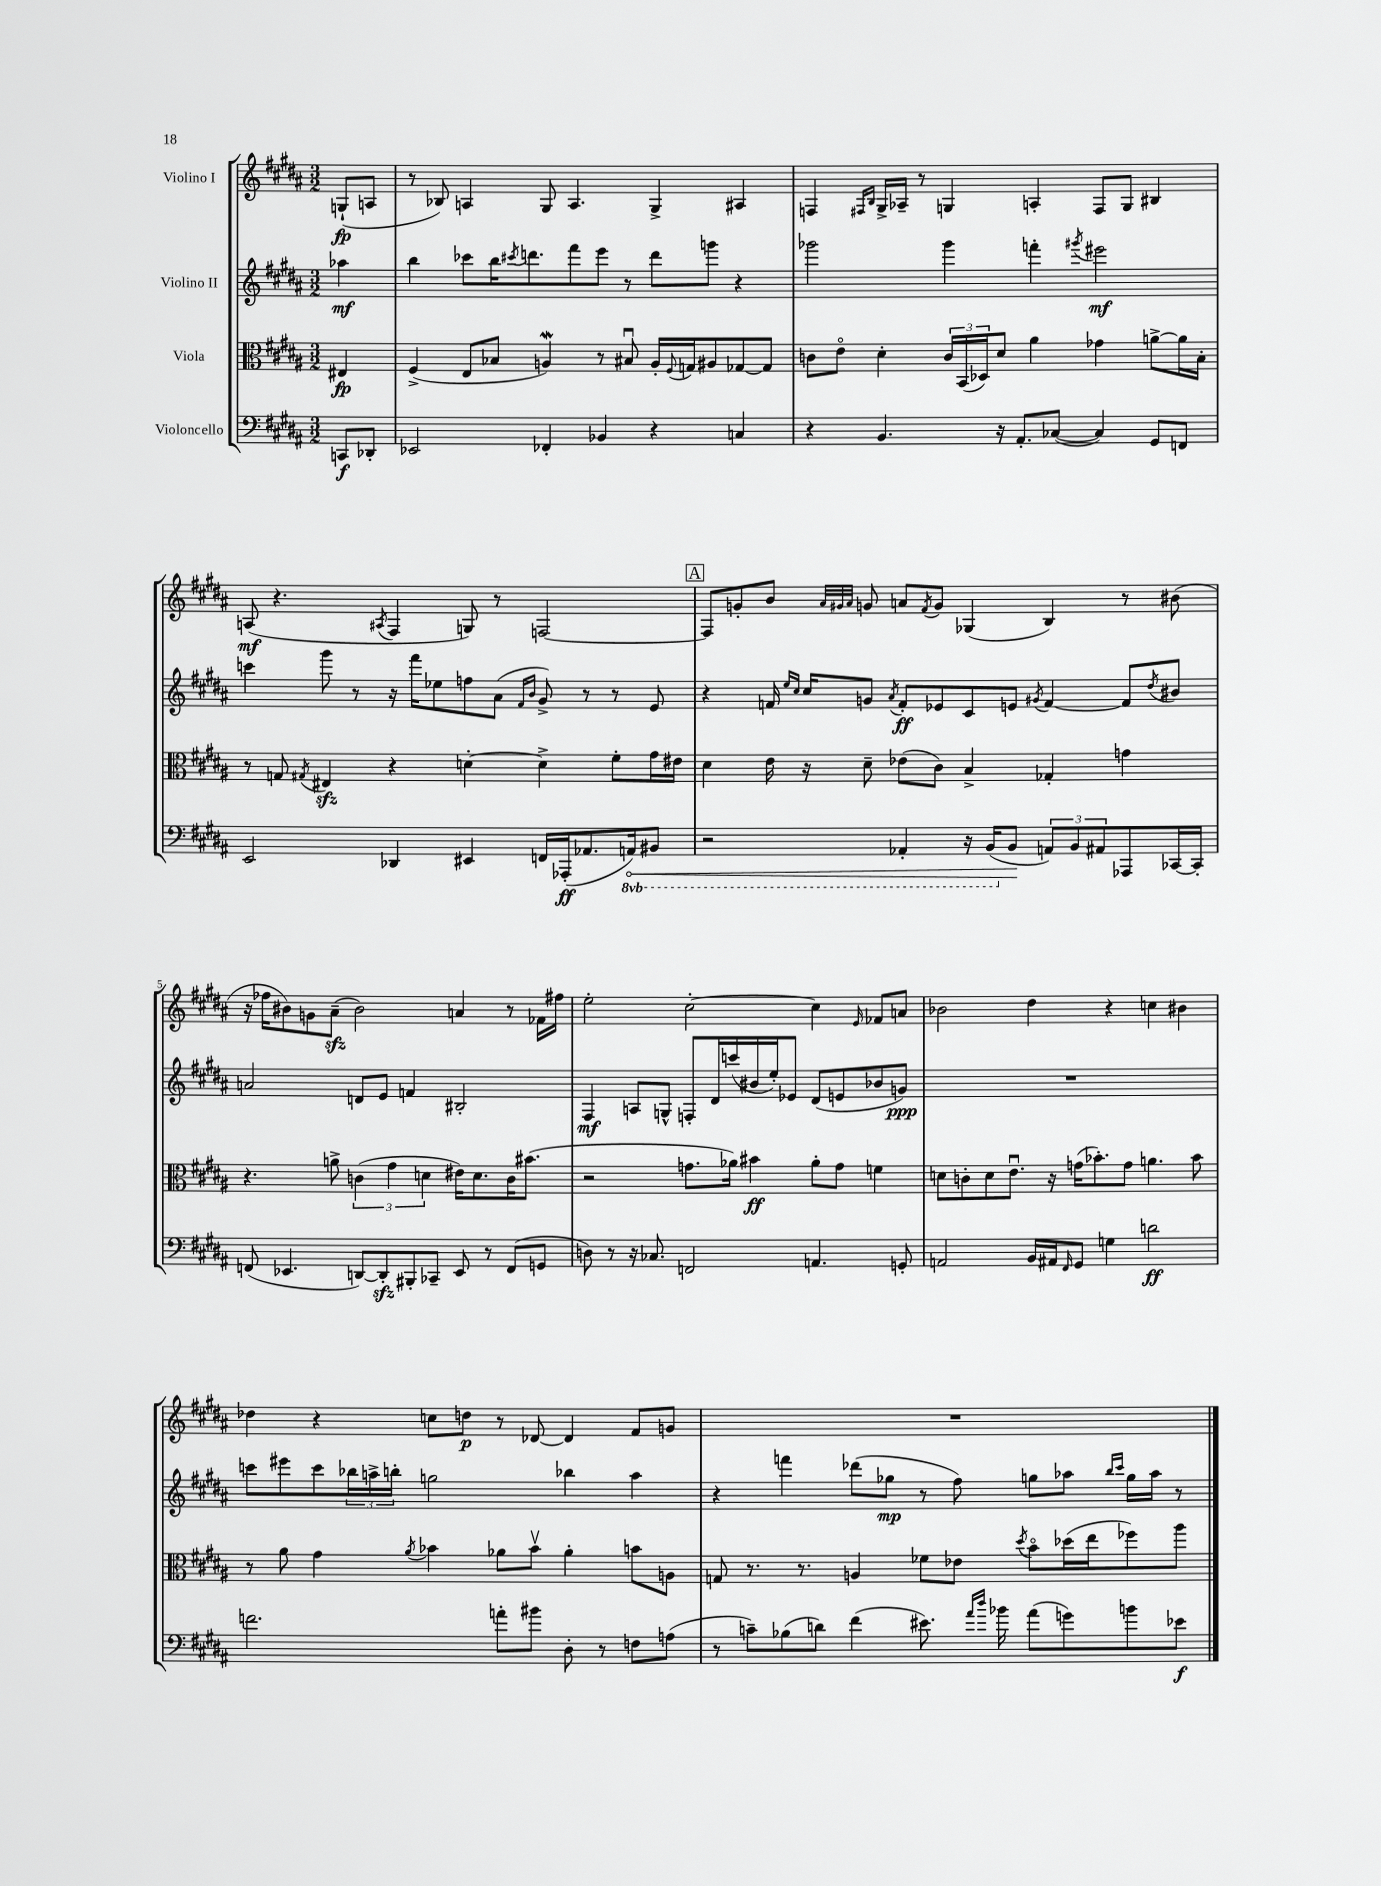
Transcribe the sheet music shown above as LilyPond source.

<<
\new StaffGroup <<
\new Staff = "s0" \with { instrumentName = "Violino I" } {
    \clef treble \key b \major \numericTimeSignature \time 3/2 \partial 4
    g8-!\fp( a8 |
    r8 bes8) a4 gis8 a4. gis4-> ais4 |
    f4 \grace { fis16 b16 } gis16-> aes16-- r8 g4 a4-. fis8 g8 bis4 |
    a8\mf( r4. \acciaccatura { ais8 } fis4 g8) r8 f2~ |
    \mark \markup { \box "A" } f8 g'8-. b'8 \grace { ais'32 gis'32 ais'32 } g'8 a'8 \acciaccatura { fis'8 } g'8 ges4( b4) r8 bis'8( |
    r16 fes''16 bis'8) g'8 ais'8--\sfz( bis'2) a'4 r8 fes'16 fis''16 |
    e''2-. cis''2~-. cis''4 \grace { e'16 } fes'8 a'8 |
    bes'2 dis''4 r4 c''4 bis'4 |
    des''4 r4 c''8 d''8\p r8 des'8~ des'4 fis'8 g'8 |
    R1. \bar "|." |
}
\new Staff = "s1" \with { instrumentName = "Violino II" } {
    \clef treble \key b \major \numericTimeSignature \time 3/2 \partial 4
    aes''4\mf |
    b''4 ces'''8 b''16 \acciaccatura { cis'''8 } d'''8. fis'''8 e'''8 r8 d'''8 g'''8 r4 |
    ges'''2 ges'''4 f'''4-. \acciaccatura { gis'''8 } eis'''2\mf |
    c'''4 gis'''8 r8 r16 fis'''16 ees''8 f''8 ais'8( \grace { fis'16 b'16 } gis'8->) r8 r8 e'8 |
    \mark \markup { \box "A" } r4 f'16 \grace { e''16 cis''16 } cis''16 g'8 \acciaccatura { ais'8 } f'8-.\ff ees'8 cis'8 e'8 \acciaccatura { gis'8 } f'4~ f'8 \acciaccatura { dis''8 } bis'8 |
    a'2 d'8 e'8 f'4 bis2-. |
    fis4\mf a8 g8-^ f8-. dis'16 c'''16( bis'16 e''16-.) ees'8 dis'8( e'8 bes'8 g'8\ppp) |
    R1. |
    c'''8 eis'''8 c'''8 \tuplet 3/2 { bes''16 a''16-> b''16-. } g''2 bes''4 a''4 |
    r4 f'''4 des'''8( ges''8\mp r8 fis''8) g''8 aes''8 \grace { b''16 cis'''16 } g''16 aes''16 r8 \bar "|." |
}
\new Staff = "s2" \with { instrumentName = "Viola" } {
    \clef alto \key b \major \numericTimeSignature \time 3/2 \partial 4
    eis4\fp |
    fis4->( e8 bes8 a4\mordent) r8 bis8\downbow a16-. \appoggiatura { fis8 } g16 ais8 ges8~ ges8 |
    c'8 e'8\flageolet dis'4-. \tuplet 3/2 { c'16 b,16( des16) } dis'8 ais'4 ges'4 a'8~-> a'16 b16-. |
    r8 g8 \acciaccatura { gis8 } eis4\sfz r4 d'4~-. d'4-> fis'8-. gis'16 eis'16 |
    \mark \markup { \box "A" } dis'4 e'16 r16 dis'8-- ees'8( cis'8) b4-> ges4-. g'4 |
    r4. a'8-> \tuplet 3/2 { c'4( gis'4 d'4 } eis'16) d'8. c'16 bis'8.( |
    r2 g'8. aes'16) bis'4\ff aes'8-. g'8 f'4 |
    d'8 c'8-. d'8 e'8.\downbow r16 g'16( bes'8.-.) g'8 a'4. bes'8 |
    r8 ais'8 gis'4 \acciaccatura { ais'8 } bes'4 aes'8 bes'8\upbow aes'4-. b'8 a8 |
    g8 r8. r8. a4 fes'8 ees'8 \acciaccatura { dis''8 } b'8\flageolet des''16( e''16 fes''8) ais''8 \bar "|." |
}
\new Staff = "s3" \with { instrumentName = "Violoncello" } {
    \clef bass \key b \major \numericTimeSignature \time 3/2 \set Staff.ottavationMarkups = #ottavation-simple-ordinals \partial 4
    c,8\f des,8-. |
    ees,2 fes,4-. bes,4 r4 c4 |
    r4 b,4. r16 ais,8.-. ces8~( ces4) gis,8 f,8 |
    e,2 des,4 eis,4 f,16 aes,,16-.\ff( aes,8. \ottava #-1 \once \override Hairpin.circled-tip = ##t a,,16\<) bis,,8 |
    \mark \markup { \box "A" } r2 aes,,4-. r16 b,,16( \ottava #0 b,8\! \tuplet 3/2 { a,8) b,8 ais,8 } aes,,!8 ces,16~ ces,16-. |
    f,8( ees,4. d,8~) d,8-.\sfz bis,,8-. ces,8-- ees,8 r8 f,8( g,8 |
    d8) r8 r16 ces8. f,2 a,4. g,8-. |
    a,2 b,16 ais,16 \grace { fis,16 } gis,8 g4 d'2\ff |
    f'2. a'8-. bis'8 dis8-. r8 f8 a8( |
    r8 c'8--) bes8( d'8) fis'4( eis'8.) \grace { ais'16 dis''16 } bes'16 ais'8( g'8) b'8 ees'8\f \bar "|." |
}
>>
>>
\layout { \context { \Score \override BarNumber.break-visibility = ##(#f #t #t) barNumberVisibility = #(every-nth-bar-number-visible 5) } }
